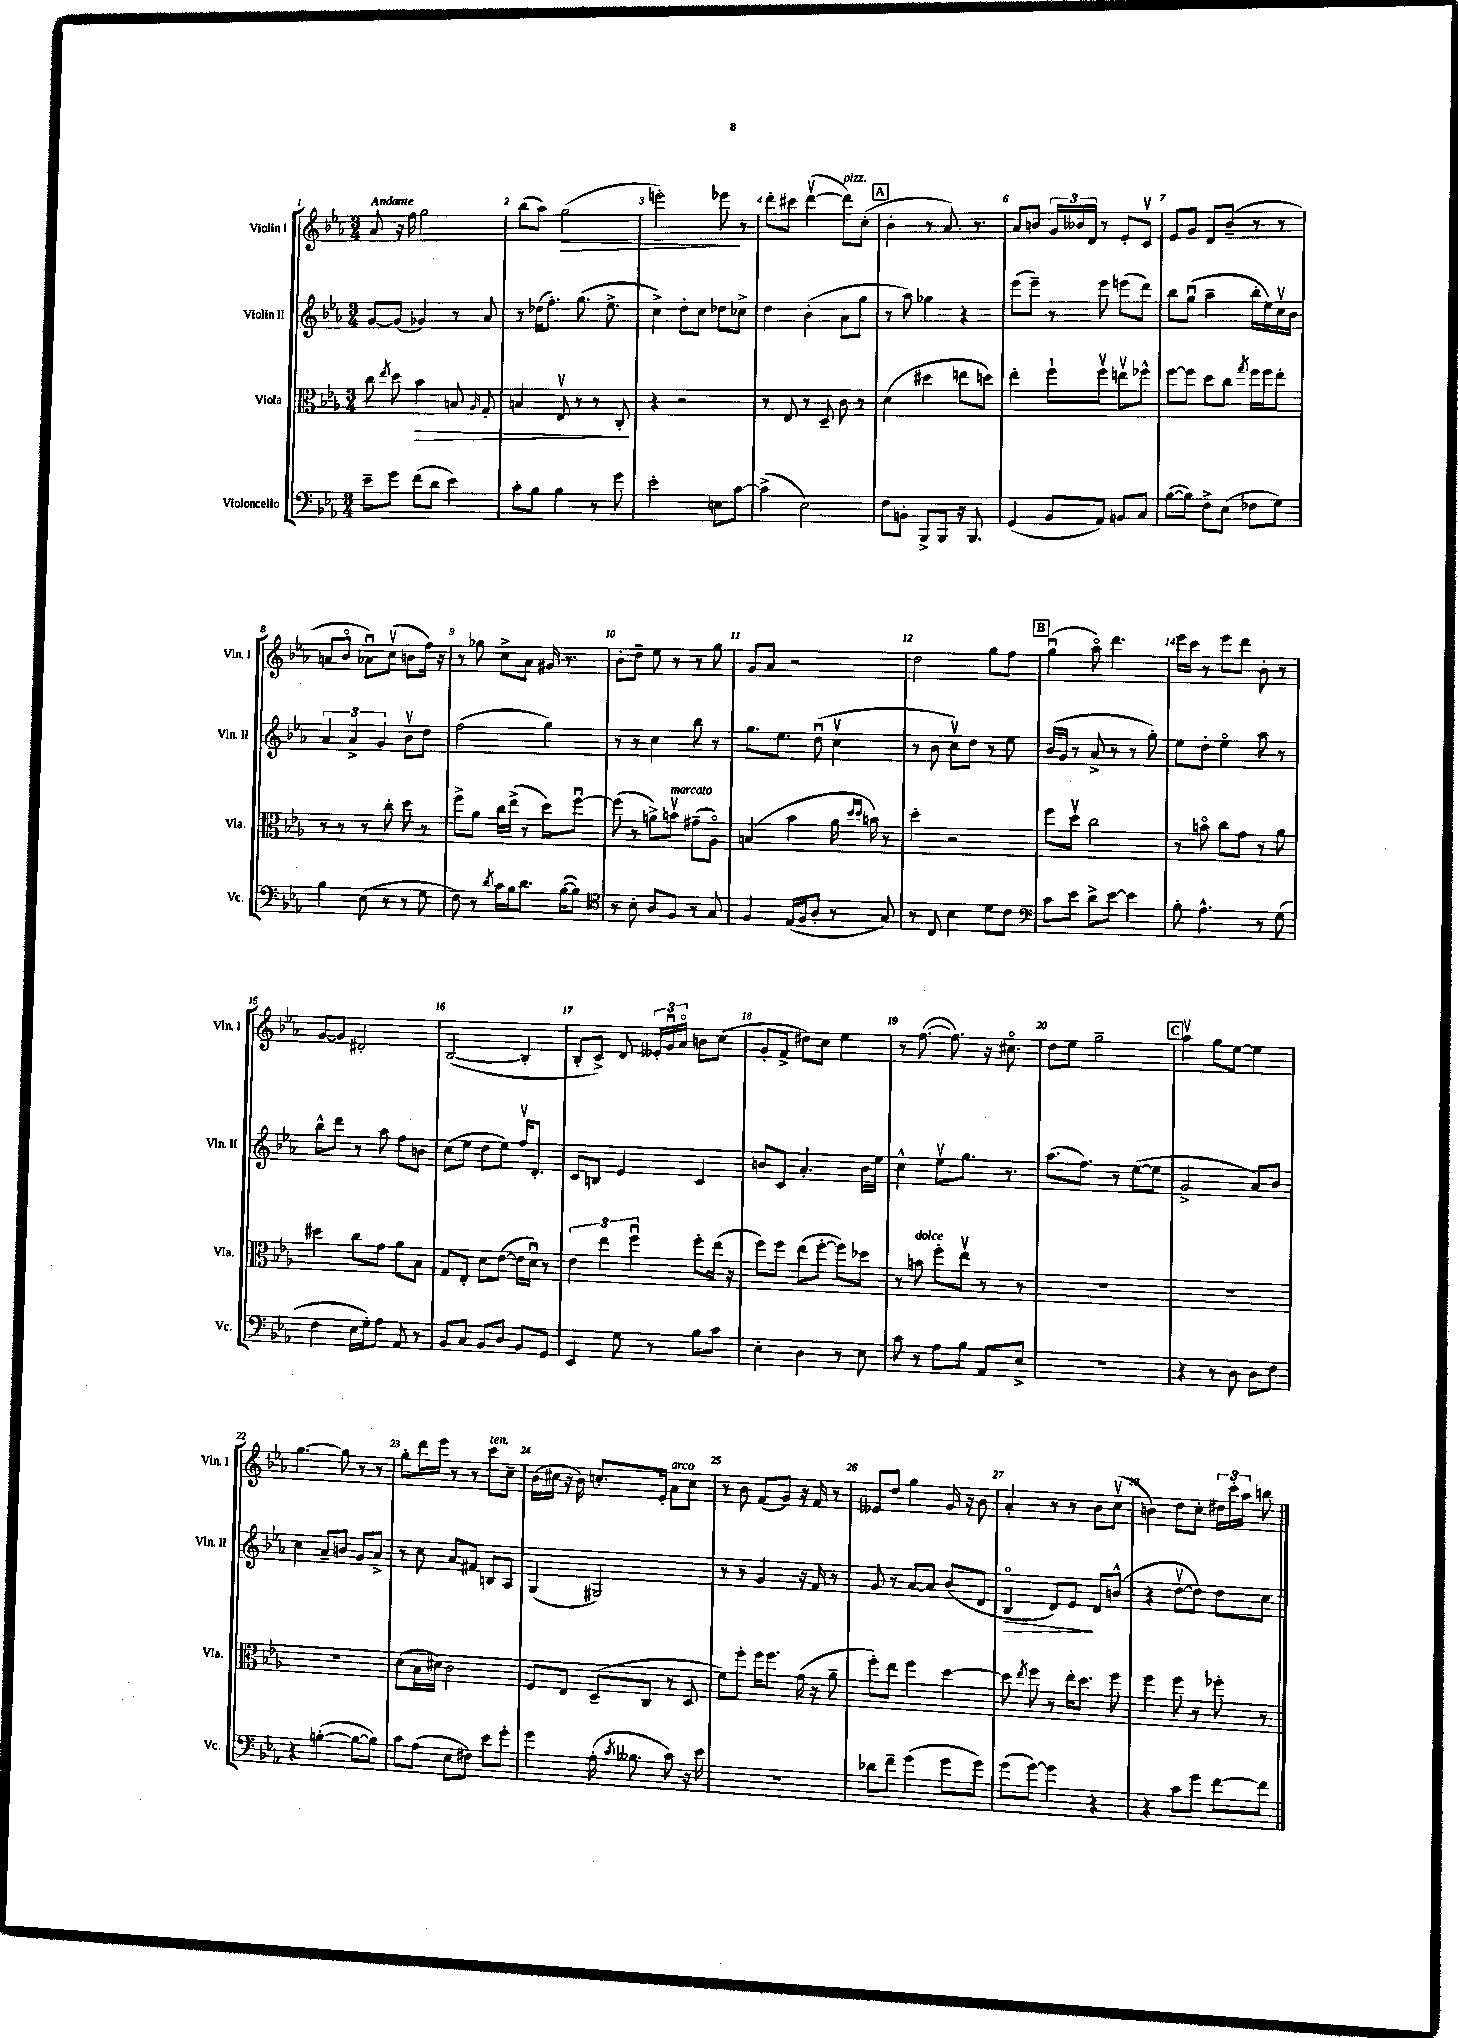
<<
\new StaffGroup <<
\new Staff = "s0" \with { instrumentName = "Violin I" shortInstrumentName = "Vln. I" } {
    \clef treble \key ees \major \numericTimeSignature \time 3/4 \tempo "Andante"
    \autoBeamOff aes'8 r16 f''16 g''2 |
    bes''8[( aes''8]) g''2\>( |
    e'''2-.) ees'''8\! r8 |
    d'''8[-. cis'''8] d'''4~\upbow( d'''8[^\markup { \italic "pizz." }) c''8]-.( |
    \mark \markup { \box "A" } bes'4-. r8 aes'8.) r8. |
    aes'8[ b'8] \tuplet 3/2 { g'16[ beses'16 d'16] } r8 ees'8[-. c'8]\upbow |
    ees'8[ g'8] d'8[ bes'8]--( r8 r8 |
    a'8[ bes'8]\flageolet aes'8[\downbow) c''8]\upbow( b'8[ f''16]) r16 |
    r8 ges''8 c''8[-> aes'8] gis'16 r8. |
    bes'8[-. d''8]-- ees''8 r8 r8 g''8 |
    g'8[ aes'8] r2 |
    d''2 g''8[ f''8] |
    \mark \markup { \box "B" } g''4\downbow( aes''8\flageolet) d'''4. |
    ees'''16[ c'''16] r8 ees'''8[ d'''8] bes'8-. r8 |
    g'8[~ g'8] dis'2-. |
    bes2~( bes4-. |
    bes8[-. c'8]->) d'8 \tuplet 3/2 { eeses'16[-. g'16\downbow aes'16]\flageolet } b'8[ c''8]( |
    g'8[-. f'8]-> dis''8[) c''8] ees''4 |
    r8 f''8.~( f''8.) r16 cis''8.\flageolet |
    d''8[ ees''8] g''2-- |
    \mark \markup { \box "C" } aes''4\upbow g''8[ ees''8]~ ees''4 |
    g''4.~ g''8 r8 r8 |
    g''8[-. d'''16 ees'''16] r8 r8 c'''8[^\markup { \italic "ten." } c''8]-- |
    bes'16[( cis''16] r16 bes'16) c''8.[-. ees'16]-. aes'8[^\markup { \italic "arco" } c''8] |
    r8 bes'8 f'8[( g'8]) r16 f'16 r8 |
    eeses'8[ d''8] g''4 g'16 r16 bes'8 |
    aes'4-. r8 r8 bes'8[ c''8]\upbow( |
    b'4) d''8[ c''8]-. \tuplet 3/2 { dis''16[ c'''16-. aes''16] } b''8 \bar "|." |
}
\new Staff = "s1" \with { instrumentName = "Violin II" shortInstrumentName = "Vln. II" } {
    \clef treble \key ees \major \numericTimeSignature \time 3/4
    \autoBeamOff g'8[~ g'8]( ges'4) r8 aes'8 |
    r8 des''16[( f''8.]-.) g''8.( ees''8.-> |
    c''4->) d''8[-. c''8] des''8[ ces''8]-> |
    d''4 bes'4-.( aes'8[ g''8] |
    \mark \markup { \box "A" } r8 aes''8) ges''4 r4 |
    ees'''8[( ees'''8]--) r8 ees'''8 e'''8[( d'''8]) |
    bes''8[ g''8]\downbow( aes''4-- bes''16[-. ees''16) c''16\upbow bes'16] |
    \tuplet 3/2 { aes'4 aes'4-> g'4 } bes'8[\upbow d''8] |
    f''2( g''4) |
    r8 r8 c''4 bes''8 r8 |
    g''8.[ ees''8.] d''8\downbow( c''4\upbow |
    r8 bes'8 c''8[\upbow) d''8] r8 ees''8 |
    \mark \markup { \box "B" } bes'16[( g'16] r8 aes'8-> r8 r8 g''8-.) |
    ees''8[ d''8]-. ees''4\flageolet aes''8 r8 |
    bes''8[-^ d'''8] r8 aes''8 f''8[ b'8] |
    c''8[( ees''8] d''8[ ees''8]) f''16[\upbow d'8.]-. |
    c'8[ b8] ees'4 c'4 |
    b'8[ c'8] aes'4.-. b'16[ ees''16] |
    c''4-^ ees''8[\upbow g''8.] r8. |
    aes''8.[( f''8.]) r8 ees''8[~( ees''8] |
    \mark \markup { \box "C" } g'2-> aes'8[) bes'8] |
    c''4 aes'8[-- b'8] g'8[ aes'8]-> |
    r8 c''8 aes'8[ fis'8] b8[ aes8] |
    g4( gis2) |
    r8 r8 g'4 r16 f'16 r8 |
    g'8 r8 aes'8[~ aes'8] bes'8[( d'8] |
    bes4\flageolet\> d'8[) ees'8]\! d'8[ b'8]-^( |
    r4 d''8[~\upbow d''8]) d''8[ c''8] \bar "|." |
}
\new Staff = "s2" \with { instrumentName = "Viola" shortInstrumentName = "Vla." } {
    \clef alto \key ees \major \numericTimeSignature \time 3/4
    \autoBeamOff c''8 \acciaccatura { ees''8 } d''8 bes'4\> b8 \grace { aes16 } g8-. |
    b4 ees8\upbow r8 r8 c8-.\! |
    r4 r2 |
    r8 ees8 r8 d8-- c'8 r8 |
    \mark \markup { \box "A" } d'4( dis''4 e''8[ d''8]) |
    ees''4-. f''8[-! f''8]\upbow e''8[\upbow fes''8]-^ |
    f''8[~ f''8] d''8[ c''8] \acciaccatura { g''8 } f''16[ f''16 ees''8]-. |
    r8 r8 r8 c''8-. d''8 r8 |
    f''8[-> aes'8] c''16[ ees''16]->( r8 d''8[) f''8]~\downbow |
    f''8( r8 a'8[->) b'8]\upbow^\markup { \italic "marcato" } gis'8[--( aes8]\flageolet) |
    b4( bes'4 aes'16 \grace { d''16[ d''16] } b'16) r8 |
    d''4-. r2 |
    \mark \markup { \box "B" } f''8[ d''8]\upbow c''2 |
    r8 b'8\flageolet c''8[ g'8] r8 aes'8 |
    dis''4 c''8[ g'8] aes'8[ bes8] |
    g8[ ees8]-. d'8[ ees'8]~( ees'16[ d'16]\downbow) r8 |
    \tuplet 3/2 { ees'4 ees''4 f''4\downbow } f''8[-. ees''16]( r16 |
    f''8[) f''8] ees''8[( f''8]~-. f''8[) des''8] |
    r8 b'8^\markup { \italic "dolce" } f''8[-. ees''8]\upbow r8 r8 |
    R2. |
    \mark \markup { \box "C" } R2. |
    R2. |
    d'8[( bes16 dis'16]) c'2 |
    f8[ ees8] d8[--( c8] r8 d8 |
    f'8[) f''8]-. f''16[ f''8.] g'16( r16 aes'8-- |
    f''8[-.) ees''8] f''4 d''4~ |
    d''8 \acciaccatura { ees''8 } f''8 r8 ees''16[-. d''8.] f''8 |
    f''4 f''8 r8 fes''8-. r8 \bar "|." |
}
\new Staff = "s3" \with { instrumentName = "Violoncello" shortInstrumentName = "Vc." } {
    \clef bass \key ees \major \numericTimeSignature \time 3/4
    \autoBeamOff ees'8[-- g'8] f'8[( d'8] ees'4) |
    c'8[-. bes8] bes4 r8 g'8 |
    ees'2-. e8[ c'8]~ |
    c'4->( ees2) |
    \mark \markup { \box "A" } f8[ b,8]-. bes,,8[-> bes,,8] r16 bes,,8. |
    g,4( bes,8[ aes,8]) b,8[ c8] |
    bes8[~( bes8]) f8[-> ees8]( fes8[ g8]) |
    bes4 ees8( r8 r8 g8 |
    f8) r8 \acciaccatura { d'8 } c'16[ bes16 d'8.] bes16[~( bes8]) |
    \clef tenor r8 bes8-. aes8[ f8] r8 g8 |
    f4 ees16[( f16 aes8]-. r8 g8) |
    r8 c8 bes4 d'8[ c'8] |
    \mark \markup { \box "B" } \clef bass c'8[ ees'8] d'8[-> ees'8]~ ees'4 |
    bes8-. aes4.-^ r8 g8( |
    f4 ees16[ g16-.) aes8] aes,8 r8 |
    bes,8[ c8] bes,8[ d8] bes,8[ g,8] |
    ees,4 g8 r8 bes8[ c'8] |
    ees4-. d4 r8 ees8 |
    c'8 r8 aes8[ bes8] aes,8[ ees8]-> |
    R2. |
    \mark \markup { \box "C" } r4 r8 d8 d8[ f8] |
    r4 b4~-.( b8[~ b8]) |
    c'8[ aes8]( ees8[ fis8]) ees'8[ g'8]-. |
    g'4 aes16-.( \acciaccatura { c'8 } beses8. c'8) r16 ees'16 |
    R2. |
    des'8[ f'8]-- g'4( g'8[ g'8]) |
    g'8[( g'8]~) g'4 r4 |
    r4 c'8[ g'8] f'8[~ f'8] \bar "|." |
}
>>
>>
\layout { \context { \Score \override BarNumber.break-visibility = ##(#f #t #t) barNumberVisibility = #all-bar-numbers-visible } }
